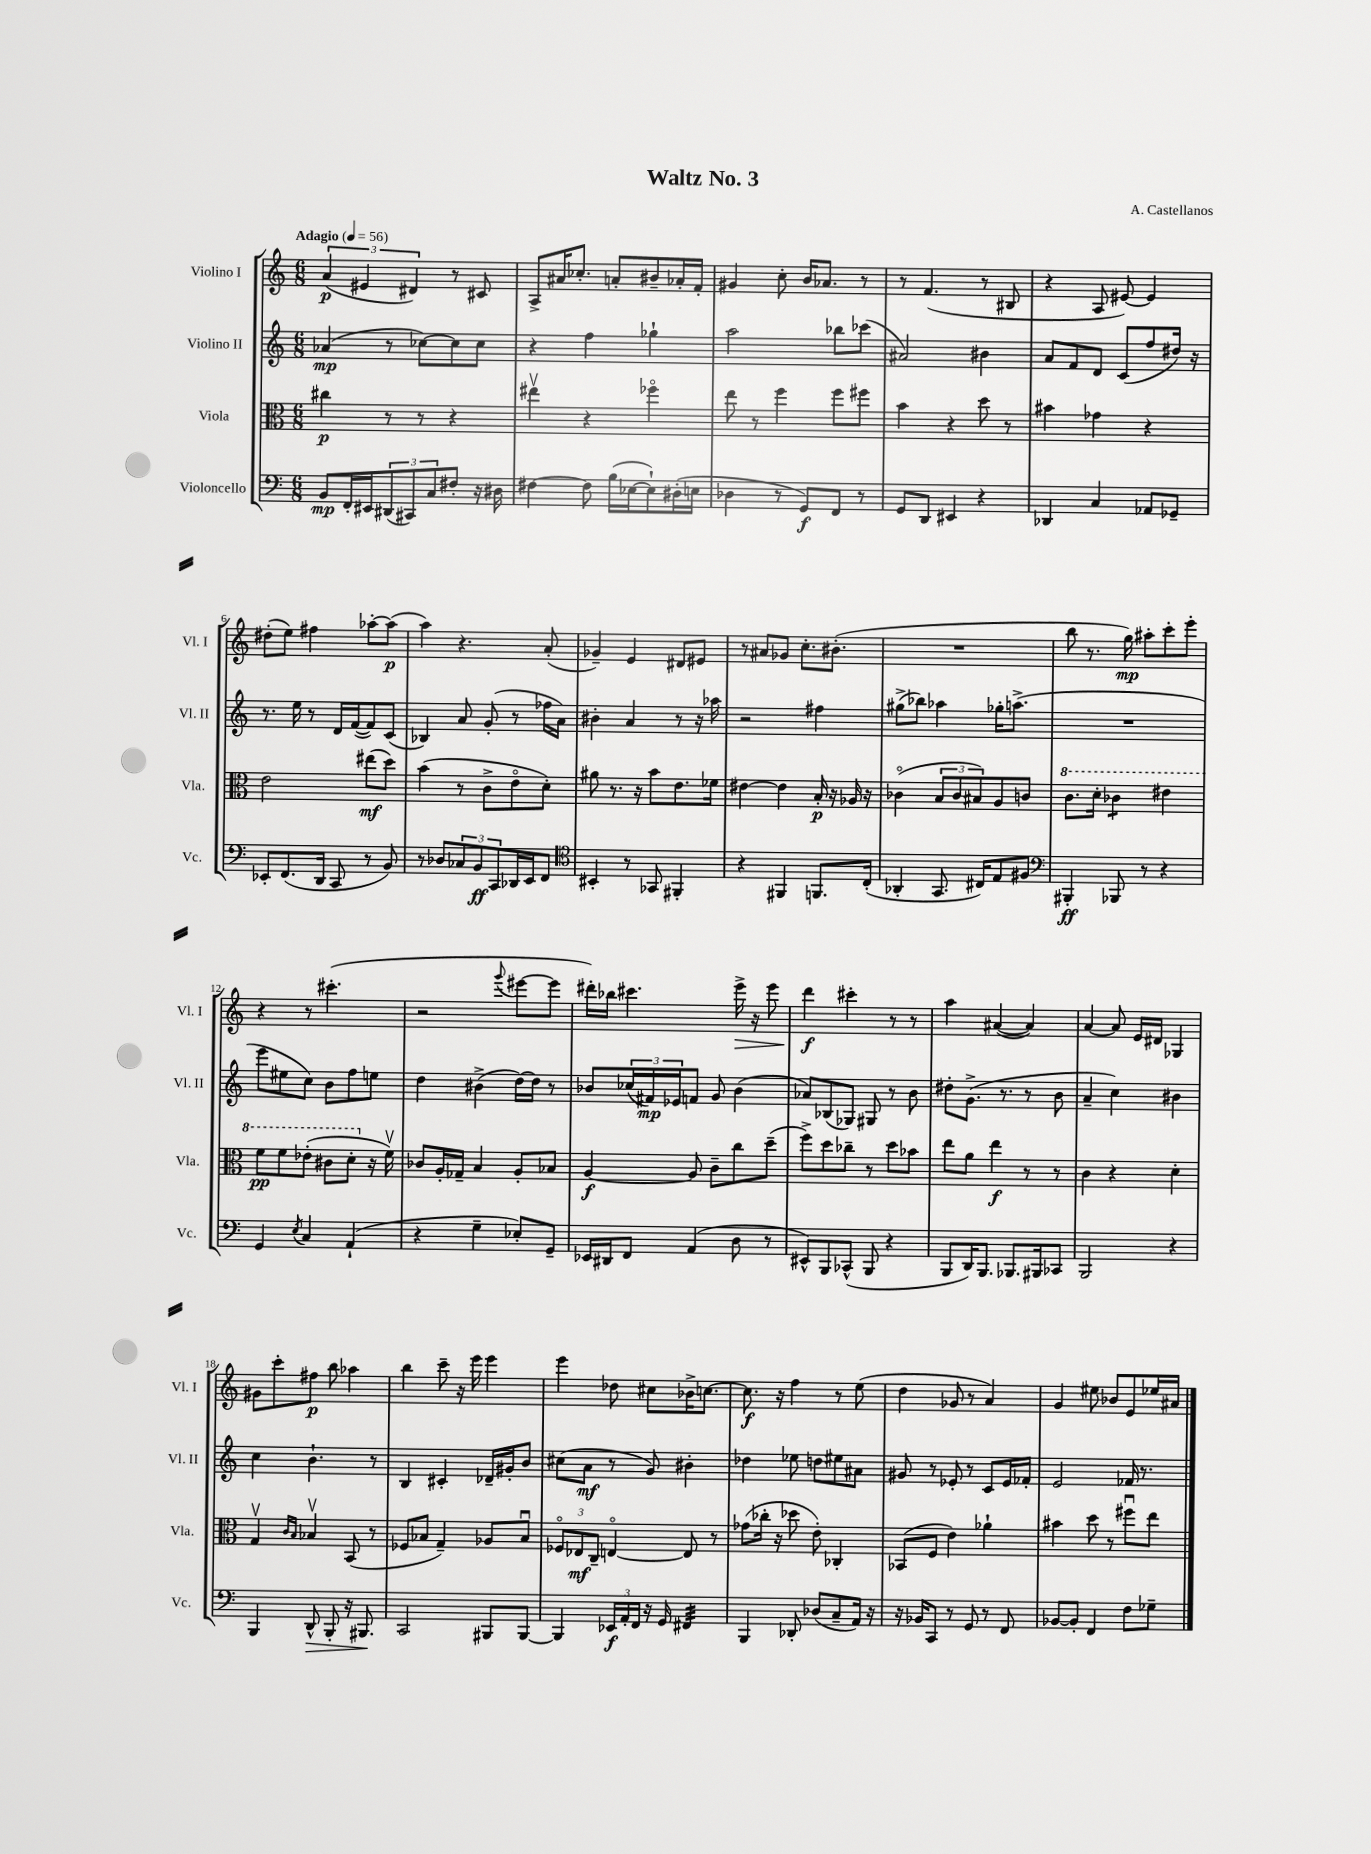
\header { title = "Waltz No. 3" composer = "A. Castellanos" }
<<
\new StaffGroup <<
\new Staff = "s0" \with { instrumentName = "Violino I" shortInstrumentName = "Vl. I" } {
    \clef treble \key c \major \numericTimeSignature \time 6/8 \tempo "Adagio" 4 = 56
    \tuplet 3/2 { a'4\p( eis'4 dis'4) } r8 cis'8 |
    a8-> ais'16 ces''8.-. a'8-. bis'8-- aes'16-. f'16-. |
    gis'4 c''8-. b'16 aes'8. r8 |
    r8 f'4.( r8 bis8 |
    r4 a8 eis'8~) eis'4 |
    dis''8-.( e''8) fis''4 aes''8~-. aes''8\p( |
    a''4) r4. a'8-.( |
    ges'4--) e'4 dis'8 eis'8 |
    r8 ais'8 ges'8 c''8.-. bis'8.-.( |
    R2. |
    b''8 r8. g''16\mp) ais''8-. c'''8-. e'''8-. |
    r4 r8 cis'''4.-.( |
    r2 \appoggiatura { g'''8 } eis'''8~ eis'''8 |
    dis'''16-.) bes''16 cis'''4. e'''16->\> r16 e'''8 |
    d'''4\f\! cis'''4-. r8 r8 |
    a''4 ais'4~( ais'4) |
    a'4~ a'8 e'16 dis'16 ges4 |
    gis'8 c'''8-. fis''8\p b''8 aes''4 |
    b''4 c'''8-- r16 e'''16 e'''4 |
    e'''4 des''8 cis''8 bes'16-> c''8.~ |
    c''8.\f r16 f''4 r8 e''8( |
    d''4 ges'8 r8 a'4) |
    g'4 eis''8 bes'8 e'8 ees''16 ais'16 \bar "|." |
}
\new Staff = "s1" \with { instrumentName = "Violino II" shortInstrumentName = "Vl. II" } {
    \clef treble \key c \major \numericTimeSignature \time 6/8
    aes'4\mp( r8 ces''8~) ces''8 ces''8 |
    r4 f''4 ges''4-! |
    a''2 bes''8 ces'''8( |
    ais'2) bis'4 |
    a'8 f'8 d'8 c'8( f''8 dis''16) r16 |
    r8. e''16 r8 d'16 f'16~( f'8) c'8( |
    bes4) a'8 g'8-.( r8 fes''16 a'16) |
    bis'4-. a'4 r8 r16 aes''16 |
    r2 fis''4 |
    gis''8->( bes''8) aes''4 ges''16-. a''8.->( |
    R2. |
    e'''8 eis''8 c''8) b'8 f''8 e''8 |
    d''4 bis'4->( d''16~) d''16 r8 |
    bes'8 \tuplet 3/2 { ces''16( fis'16\mp) ees'16 } f'8 g'8 bes'4( |
    aes'8) bes8( ges8) gis8 r8 b'8 |
    dis''8-. g'8.->( r8. r8 b'8 |
    a'4-- c''4) bis'4 |
    c''4 b'4.-! r8 |
    b4 cis'4-. des'16-- gis'16-. b'8 |
    cis''8( a'8\mf r8 g'8) bis'4-. |
    des''4 ees''8 d''8 eis''8 ais'8 |
    gis'8 r8 ees'8-. r8 c'8 ees'16 fes'16-. |
    e'2 fes'16 r8. \bar "|." |
}
\new Staff = "s2" \with { instrumentName = "Viola" shortInstrumentName = "Vla." } {
    \clef alto \key c \major \numericTimeSignature \time 6/8
    cis''4\p r8 r8 r4 |
    eis''4\upbow r4 fes''4\flageolet |
    e''8 r8 f''4 f''8 fis''8 |
    b'4 r4 d''8 r8 |
    bis'4 ges'4 r4 |
    e'2 eis''8\mf( d''8) |
    b'4( r8 c'8-> e'8\flageolet d'8-.) |
    ais'8 r8. r16 b'8 e'8. fes'16 |
    eis'4~ eis'4 b16-.\p r16 aes16 r16 |
    ces'4\flageolet( \tuplet 3/2 { b8 ces'8 bis8) } a8 c'8 |
    \ottava #1 c''8. d''16-. ces''4:8 eis''4 |
    f''8\pp f''8 ees''8-.( cis''8 d''8-. \ottava #0 r16 f'16\upbow) |
    ces'8 a16-. ges16-- b4 a8-. bes8 |
    a4~\f a8 c'8-- c''8 d''8--( |
    f''8->) d''8 ces''8-- r8 d''8 bes'8 |
    e''8 a'8 e''4\f r8 r8 |
    c'4 r4 d'4-. |
    g4\upbow \grace { c'16 b16 } bes4\upbow b,8( r8 |
    fes8 bes8 g4--) aes8 bes8\downbow |
    \tuplet 3/2 { fes8\flageolet ees8\mf c8-- } e4~\flageolet e8 r8 |
    ges'8( ces''16-. r16 des''8 e'8-.) ces4-. |
    bes,8( f8 e'4) aes'4-! |
    bis'4 d''8 r8 fis''8\downbow e''8 \bar "|." |
}
\new Staff = "s3" \with { instrumentName = "Violoncello" shortInstrumentName = "Vc." } {
    \clef bass \key c \major \numericTimeSignature \time 6/8
    b,8\mp f,16-. eis,16 \tuplet 3/2 { dis,8( cis,8) c8 } fis8-. r16 dis16 |
    fis4~ fis8 b16( ees16~ ees8-!) dis16-.( e16 |
    des4 r8 g,8\f) f,8 r8 |
    g,8 d,8 eis,4 r4 |
    des,4 c4 aes,8 ges,8-- |
    ees,8-. f,8.( d,16 c,8 r8 b,8) |
    r8 des8 \tuplet 3/2 { ces8 b,8\ff c,8 } des,16 e,16 f,8 |
    \clef tenor bis,4-. r8 ges,8 fis,4-. |
    r4 fis,4 f,8. c16-.( |
    aes,4-. g,8. cis16) e8 fis8 |
    \clef bass bis,,4-.\ff bes,,8 r8 r4 |
    g,4 \acciaccatura { e8 } c4 a,4-!( |
    r4 g4-- ees8-.) g,8-- |
    ees,16 dis,16 f,8 a,4( d8 r8 |
    eis,8-^) b,,8 ces,8-^( b,,8 r4 |
    b,,8 d,16) b,,8. bes,,8. bis,,16 ces,8 |
    b,,2 r4 |
    b,,4 d,8-^\> b,,8-. r16 bis,,8.\! |
    c,2 bis,,8 bis,,8~ |
    bis,,4 \tuplet 3/2 { ees,16\f a,16-. f,16 } r16 g,16 fis,4:32 |
    b,,4 des,8-. des8( c8-- a,16) r16 |
    r16 bes,16 c,8 r8 g,8 r8 f,8 |
    bes,8~ bes,8-. f,4 f8 ges8-- \bar "|." |
}
>>
>>
